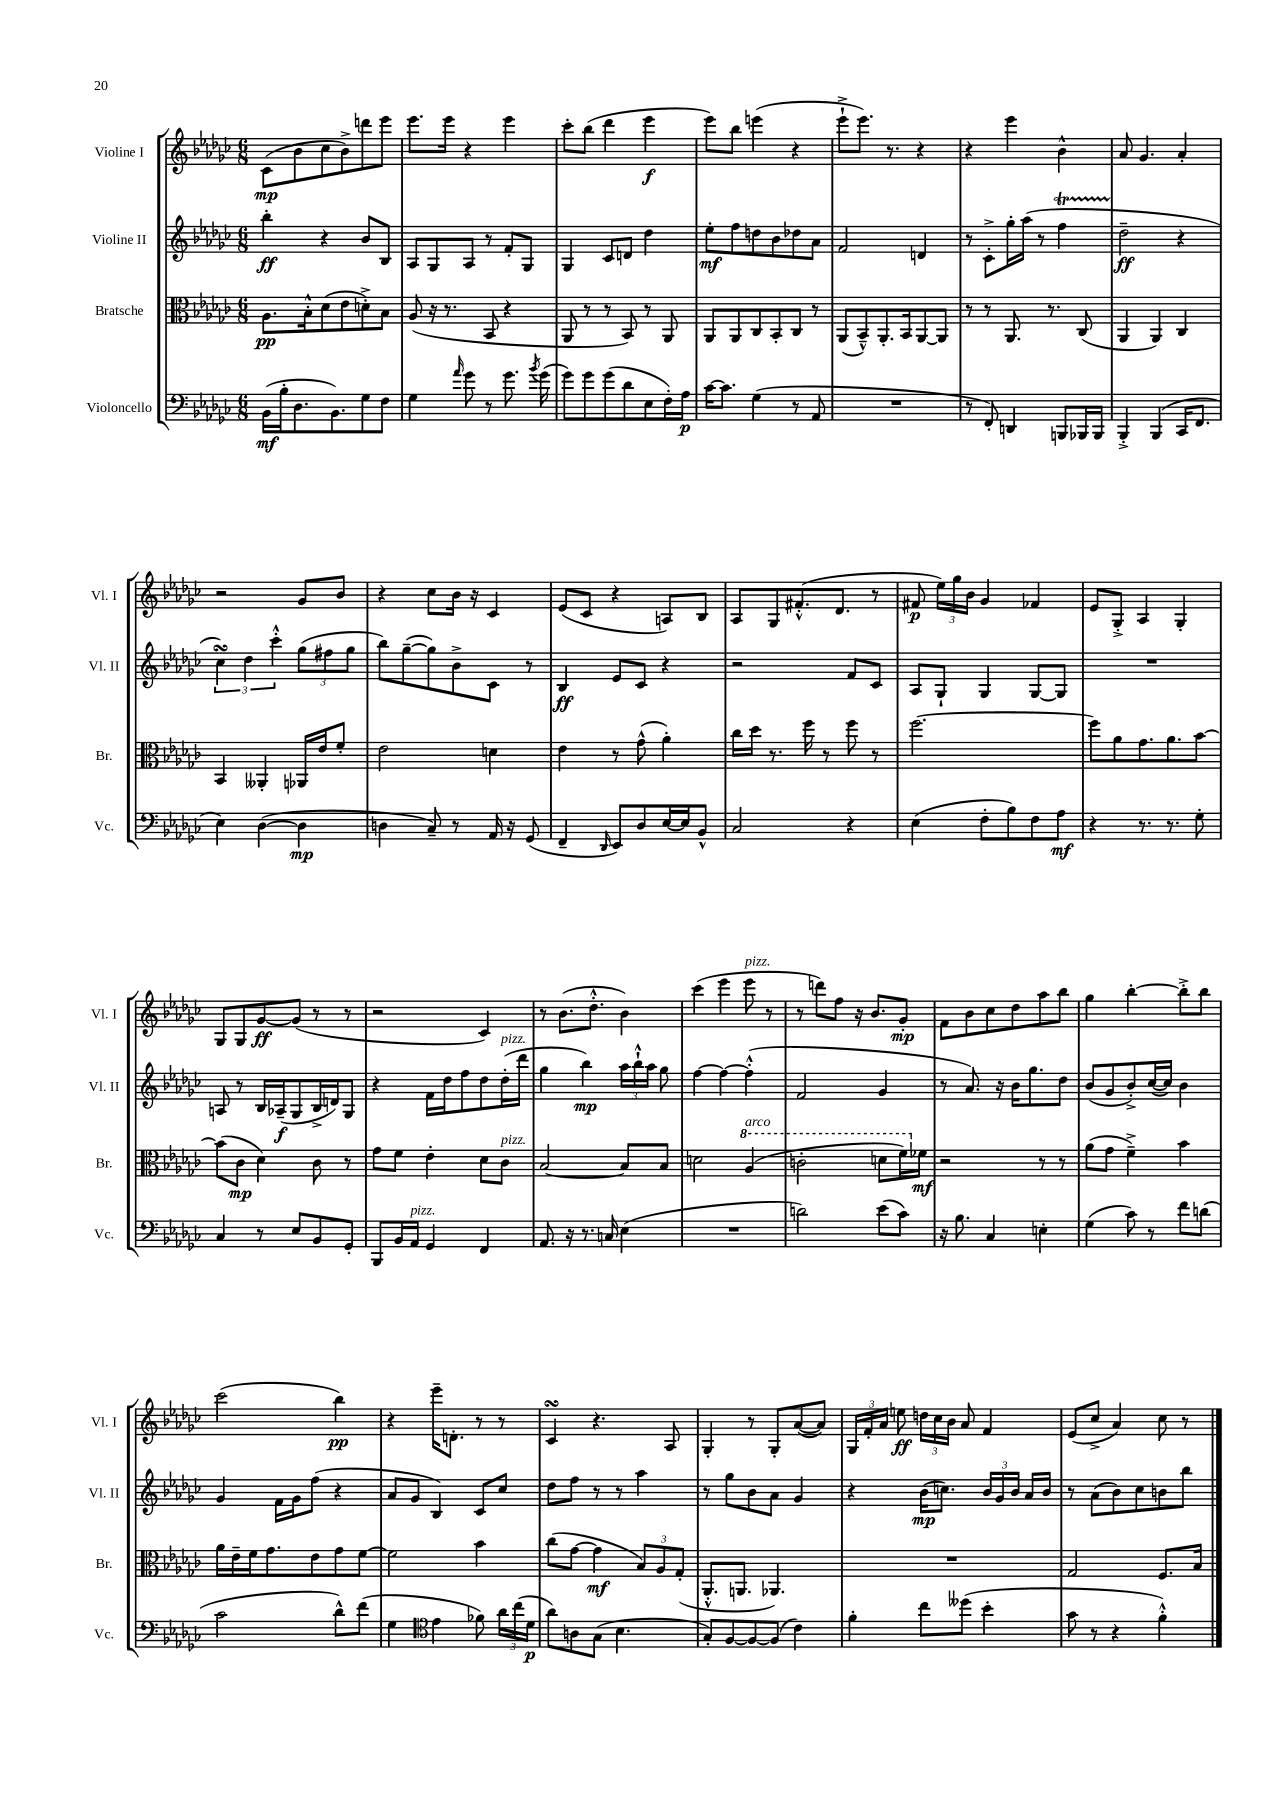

**kern	**dynam	**kern	**dynam	**kern	**dynam	**kern	**dynam
*part4	*part4	*part3	*part3	*part2	*part2	*part1	*part1
*staff4	*staff4	*staff3	*staff3	*staff2	*staff2	*staff1	*staff1
*I"Violoncello	*	*I"Bratsche	*	*I"Violine II	*	*I"Violine I	*
*I'Vc.	*	*I'Br.	*	*I'Vl. II	*	*I'Vl. I	*
*clefF4	*	*clefC3	*	*clefG2	*	*clefG2	*
*k[b-e-a-d-g-c-]	*	*k[b-e-a-d-g-c-]	*	*k[b-e-a-d-g-c-]	*	*k[b-e-a-d-g-c-]	*
*M6/8	*	*M6/8	*	*M6/8	*	*M6/8	*
=1	=1	=1	=1	=1	=1	=1	=1
(16BB-\LL	mf	8.A-\L	pp	4bb-'\	ff	(8c-\L	mp
16B-'\J	.	.	.	.	.	.	.
8.D-\	.	.	.	.	.	8b-\	.
.	.	16B-'^^\k	.	.	.	.	.
.	.	(8d-\	.	4r	.	8cc-\	.
8.BB-\)	.	.	.	.	.	.	.
.	.	8e-\	.	.	.	8b-^\)	.
8G-\	.	8dn'^\)	.	8b-/L	.	8dddn\	.
8F\J	.	8B-\J	.	8B-/J	.	8eee-\J	.
=2	=2	=2	=2	=2	=2	=2	=2
4G-\	.	(8A-/	.	8A-/L	.	8.eee-\L	.
.	.	16r	.	8G-/	.	.	.
.	.	8.r	.	.	.	16eee-\Jk	.
16qqa-/	.	.	.	.	.	.	.
8g-\	.	.	.	8A-/J	.	4r	.
8r	.	8BB-/	.	8r	.	.	.
8.g-\	.	4r	.	8f'/L	.	4eee-\	.
.	.	.	.	8G-/J	.	.	.
8qb-/	.	.	.	.	.	.	.
(16g-\	.	.	.	.	.	.	.
=3	=3	=3	=3	=3	=3	=3	=3
8g-\L)	.	8AA-/	.	4G-/	.	8ccc-'\L	.
8g-\	.	8r	.	.	.	(8bb-\J	.
(8g-\	.	8r	.	8c-/L	.	4ddd-\	.
8d-\	.	8BB-/)	.	8dn/J	.	.	.
8E-\	.	8r	.	4dd-\	.	4eee-\	f
16F'\L)	.	8AA-/	.	.	.	.	.
16A-\JJ	p	.	.	.	.	.	.
=4	=4	=4	=4	=4	=4	=4	=4
[16c-\KL	.	8AA-/L	.	8ee-'\L	mf	8eee-\L)	.
8.c-\J]	.	.	.	.	.	.	.
.	.	8AA-/	.	8ff\	.	8bb-\J	.
(4G-\	.	8C-/	.	8ddn\	.	(4eeen\	.
.	.	8BB-'/	.	8b-\	.	.	.
8r	.	8C-/J	.	8dd-X\	.	4r	.
8AA-/	.	8r	.	8a-\J	.	.	.
=5	=5	=5	=5	=5	=5	=5	=5
2.r	.	(8AA-/L	.	2f/	.	8eee-`^\L	.
.	.	8BB-~^^/)	.	.	.	8.eee-\J)	.
.	.	8.AA-'/	.	.	.	.	.
.	.	.	.	.	.	8.r	.
.	.	16BB-/k	.	.	.	.	.
.	.	[8AA-/	.	4dn/	.	4r	.
.	.	8AA-/J]	.	.	.	.	.
=6	=6	=6	=6	=6	=6	=6	=6
8r	.	8r	.	8r	.	4r	.
8FF'/)	.	8r	.	8c-'^\L	.	.	.
4DDn/	.	8.AA-/	.	16gg-'\L	.	4eee-\	.
.	.	.	.	(16aa-\JJ	.	.	.
.	.	.	.	8r	.	.	.
.	.	8.r	.	.	.	.	.
8BBBn/L	.	.	.	4fft\	.	4b-^^\	.
16BBB-X/L	.	(8C-/	.	.	.	.	.
16BBB-/JJ	.	.	.	.	.	.	.
=7	=7	=7	=7	=7	=7	=7	=7
4BBB-'^/	.	4AA-/	.	2dd-~\	ff	8a-/	.
.	.	.	.	.	.	4.g-/	.
(4BBB-/	.	4AA-/)	.	.	.	.	.
16CC-/KL	.	4C-/	.	4r	.	4a-'/	.
8.FF/J	.	.	.	.	.	.	.
!!LO:LB:g=z
=8	=8	=8	=8	=8	=8	=8	=8
4E-\)	.	4BB-/	.	6cc-sSSs\)	.	2r	.
.	.	.	.	6dd-\	.	.	.
([4D-\	.	4AA--X'/	.	.	.	.	.
.	.	.	.	6ccc-'^^\	.	.	.
4D-\]	mp	16AA-X/LL	.	(12gg-\L	.	8g-/L	.
.	.	16e-/J	.	.	.	.	.
.	.	.	.	12ff#X\	.	.	.
.	.	8f'/J	.	.	.	8b-/J	.
.	.	.	.	12gg-\J	.	.	.
=9	=9	=9	=9	=9	=9	=9	=9
4Dn\	.	2e-\	.	8bb-\L)	.	4r	.
.	.	.	.	([8gg-~\	.	.	.
8C-~/)	.	.	.	8gg-\])	.	8cc-\L	.
8r	.	.	.	8b-^\	.	16b-\Jk	.
.	.	.	.	.	.	16r	.
16AA-/	.	4dn\	.	8c-\J	.	4c-/	.
16r	.	.	.	.	.	.	.
(8GG-/	.	.	.	8r	.	.	.
=10	=10	=10	=10	=10	=10	=10	=10
4FF~/	.	4e-\	.	4B-/	ff	(8e-/L	.
.	.	.	.	.	.	8c-/J	.
16qqDD-/	.	.	.	.	.	.	.
8EE-/L)	.	8r	.	8e-/L	.	4r	.
8D-/	.	(8g-^^\	.	8c-/J	.	.	.
[16E-/L	.	4a-'\)	.	4r	.	8An/L)	.
16E-/J]	.	.	.	.	.	.	.
8BB-^^/J	.	.	.	.	.	8B-/J	.
=11	=11	=11	=11	=11	=11	=11	=11
2C-/	.	16cc-\LL	.	2r	.	8A-/L	.
.	.	16dd-\JJ	.	.	.	.	.
.	.	8.r	.	.	.	8G-/	.
.	.	.	.	.	.	(8.f#X'^^/	.
.	.	16ff\	.	.	.	.	.
.	.	8r	.	.	.	.	.
.	.	.	.	.	.	8.d-/J	.
4r	.	8ff\	.	8f/L	.	.	.
.	.	8r	.	8c-/J	.	8r	.
=12	=12	=12	=12	=12	=12	=12	=12
(4E-\	.	[2.ff\	.	8A-/L	.	8f#X/	p
.	.	.	.	8G-`/J	.	24ee-\LL)	.
.	.	.	.	.	.	24gg-\	.
.	.	.	.	.	.	24b-\JJ	.
8F'\L	.	.	.	4G-/	.	4g-/	.
8B-\)	.	.	.	.	.	.	.
8F\	.	.	.	[8G-/L	.	4f-X/	.
8A-\J	mf	.	.	8G-/J]	.	.	.
=13	=13	=13	=13	=13	=13	=13	=13
4r	.	8ff\L]	.	2.r	.	8e-/L	.
.	.	8a-\	.	.	.	8G-'^/J	.
8.r	.	8.g-\	.	.	.	4A-/	.
8.r	.	8.a-\	.	.	.	.	.
.	.	.	.	.	.	4G-'/	.
8G-'\	.	[8b-\J	.	.	.	.	.
!!LO:LB:g=z
=14	=14	=14	=14	=14	=14	=14	=14
4C-/	.	(8b-\L]	.	8An/	.	8G-/L	.
.	.	8c-\J	mp	8r	.	8G-/	.
8r	.	4d-\)	.	16B-/LL	.	[8g-/	ff
.	.	.	.	(16A-X~/J	f	.	.
8E-/L	.	.	.	8G-/	.	(8g-/J]	.
8BB-/	.	8c-\	.	16B-^/L	.	8r	.
.	.	.	.	16dn/J)	.	.	.
8GG-'/J	.	8r	.	8G-/J	.	8r	.
=15	=15	=15	=15	=15	=15	=15	=15
8BBB-/L	.	8g-\L	.	4r	.	2r	.
16BB-/L	.	8f\J	.	.	.	.	.
!LO:TX:a:i:t=pizz.	!	!	!	!	!	!	!
16AA-/JJ	.	.	.	.	.	.	.
4GG-/	.	4e-'\	.	16f\LL	.	.	.
.	.	.	.	16dd-\J	.	.	.
.	.	.	.	8ff\	.	.	.
4FF/	.	8d-\L	.	8dd-\	.	4c-/)	.
!	!	!	!	!LO:TX:a:i:t=pizz.	!	!	!
!	!	!LO:TX:a:i:t=pizz.	!	!	!	!	!
.	.	8c-\J	.	(16dd-'\L	.	.	.
.	.	.	.	16ddd-\JJ	.	.	.
=16	=16	=16	=16	=16	=16	=16	=16
8.AA-/	.	[2B-/	.	4gg-\	.	8r	.
.	.	.	.	.	.	(8.b-\L	.
16r	.	.	.	.	.	.	.
8.r	.	.	.	4bb-\)	mp	.	.
.	.	.	.	.	.	8.dd-'^^\J	.
16Cn/	.	.	.	.	.	.	.
(4E-\	.	8B-/L]	.	24aa-\LL	.	4b-\)	.
.	.	.	.	24bb-`^^\	.	.	.
.	.	.	.	24aa-\JJ	.	.	.
.	.	8B-/J	.	8gg-\	.	.	.
=17	=17	=17	=17	=17	=17	=17	=17
2.r	.	2dn\	.	[4ff\	.	(4ccc-\	.
.	.	.	.	4ff\_	.	4eee-\	.
*	*	*8va	*	*	*	*	*
!	!	!	!	!	!	!LO:TX:a:i:t=pizz.	!
!	!	!LO:TX:a:i:t=arco	!	!	!	!	!
.	.	(4a-/	.	(4ff'^^\]	.	8eee-\	.
.	.	.	.	.	.	8r	.
=18	=18	=18	=18	=18	=18	=18	=18
2dn\)	.	2ccn'\	.	2f/	.	8r	.
.	.	.	.	.	.	8dddn\L)	.
.	.	.	.	.	.	8ff\J	.
.	.	.	.	.	.	16r	.
.	.	.	.	.	.	8.b-/L	.
(8e-\L	.	8ddn\L	.	4g-/	.	.	.
8c-\J)	.	16ff\L)	.	.	.	8g-'/J	mp
*	*	*X8va	*	*	*	*	*
.	.	16f-X\JJ	mf	.	.	.	.
=19	=19	=19	=19	=19	=19	=19	=19
16r	.	2r	.	8r	.	8f\L	.
8.B-\	.	.	.	.	.	.	.
.	.	.	.	8.a-/)	.	8b-\	.
4C-/	.	.	.	.	.	8cc-\	.
.	.	.	.	16r	.	.	.
.	.	.	.	16b-\KL	.	8dd-\	.
.	.	.	.	8.gg-\	.	.	.
4En'\	.	8r	.	.	.	8aa-\	.
.	.	8r	.	8dd-\J	.	8bb-\J	.
=20	=20	=20	=20	=20	=20	=20	=20
(4G-\	.	(8a-\L	.	(8b-/L	.	4gg-\	.
.	.	8g-\J	.	8g-/	.	.	.
8c-\)	.	4f~^\)	.	8b-'^/)	.	[4bb-'\	.
8r	.	.	.	([16cc-/L	.	.	.
.	.	.	.	16cc-/JJ])	.	.	.
8f\L	.	4b-\	.	4b-\	.	8bb-'^\L]	.
(8dn\J	.	.	.	.	.	8bb-\J	.
!!LO:LB:g=z
=21	=21	=21	=21	=21	=21	=21	=21
2c-\	.	16a-\LL	.	4g-/	.	(2ccc-\	.
.	.	16e-~\	.	.	.	.	.
.	.	16f\J	.	.	.	.	.
.	.	8.g-\	.	.	.	.	.
.	.	.	.	16f\LL	.	.	.
.	.	.	.	16g-\J	.	.	.
.	.	8e-\	.	(8ff\J	.	.	.
8d-^^\L)	.	8g-\	.	4r	.	4bb-\)	pp
(8f\J	.	[8f\J	.	.	.	.	.
=22	=22	=22	=22	=22	=22	=22	=22
4G-\	.	2f\]	.	8a-/L	.	4r	.
.	.	.	.	8g-/J	.	.	.
*clefC4	*	*	*	*	*	*	*
4e-\	.	.	.	4B-/)	.	16eee-~\KL	.
.	.	.	.	.	.	8.dn'\J	.
8f-X\)	.	4b-\	.	8c-/L	.	8r	.
24a-\LL	.	.	.	8cc-/J	.	8r	.
(24cc-\	.	.	.	.	.	.	.
24d-\JJ	p	.	.	.	.	.	.
=23	=23	=23	=23	=23	=23	=23	=23
8a-\L)	.	(8cc-\L	.	8dd-\L	.	4c-sSSs/	.
8An\	.	[8g-\J	.	8ff\J	.	.	.
(8G-\J	.	4g-\]	mf	8r	.	4.r	.
4.B-\	.	.	.	8r	.	.	.
.	.	12B-/L)	.	4aa-\	.	.	.
.	.	12A-/	.	.	.	.	.
.	.	.	.	.	.	8A-/	.
.	.	(12G-'/J	.	.	.	.	.
=24	=24	=24	=24	=24	=24	=24	=24
8G-'/L)	.	8.AA-'^^/L	.	8r	.	4G-'/	.
[8F/	.	.	.	8gg-\L	.	.	.
.	.	8.AAn/J	.	.	.	.	.
8F/_	.	.	.	8b-\	.	8r	.
(8F/J]	.	4.AA-X/)	.	8a-\J	.	8G-'/L	.
4c-\)	.	.	.	4g-/	.	([8a-/	.
.	.	.	.	.	.	8a-/J])	.
=25	=25	=25	=25	=25	=25	=25	=25
4f'\	.	2.r	.	4r	.	24G-/LL	.
.	.	.	.	.	.	24f'/	.
.	.	.	.	.	.	24a-/JJ	.
.	.	.	.	.	.	8een\	ff
8cc-\L	.	.	.	(16b-\KL	mp	24ddn\LL	.
.	.	.	.	.	.	24cc-\	.
.	.	.	.	8.ccn\J)	.	.	.
.	.	.	.	.	.	24b-\JJ	.
(8dd--X\J	.	.	.	.	.	8a-/	.
4b-'\	.	.	.	24b-/LL	.	4f/	.
.	.	.	.	24g-/	.	.	.
.	.	.	.	24b-/JJ	.	.	.
.	.	.	.	16a-/LL	.	.	.
.	.	.	.	16b-/JJ	.	.	.
=26	=26	=26	=26	=26	=26	=26	=26
8g-\	.	2G-/	.	8r	.	(8e-/L	.
8r	.	.	.	(8a-\L	.	8cc-^/J	.
4r	.	.	.	8b-\)	.	4a-/)	.
.	.	.	.	8cc-\	.	.	.
4f'^^\)	.	8.F/L	.	8bn\	.	8cc-\	.
.	.	.	.	8bb-\J	.	8r	.
.	.	16B-/Jk	.	.	.	.	.
==	==	==	==	==	==	==	==
*-	*-	*-	*-	*-	*-	*-	*-
